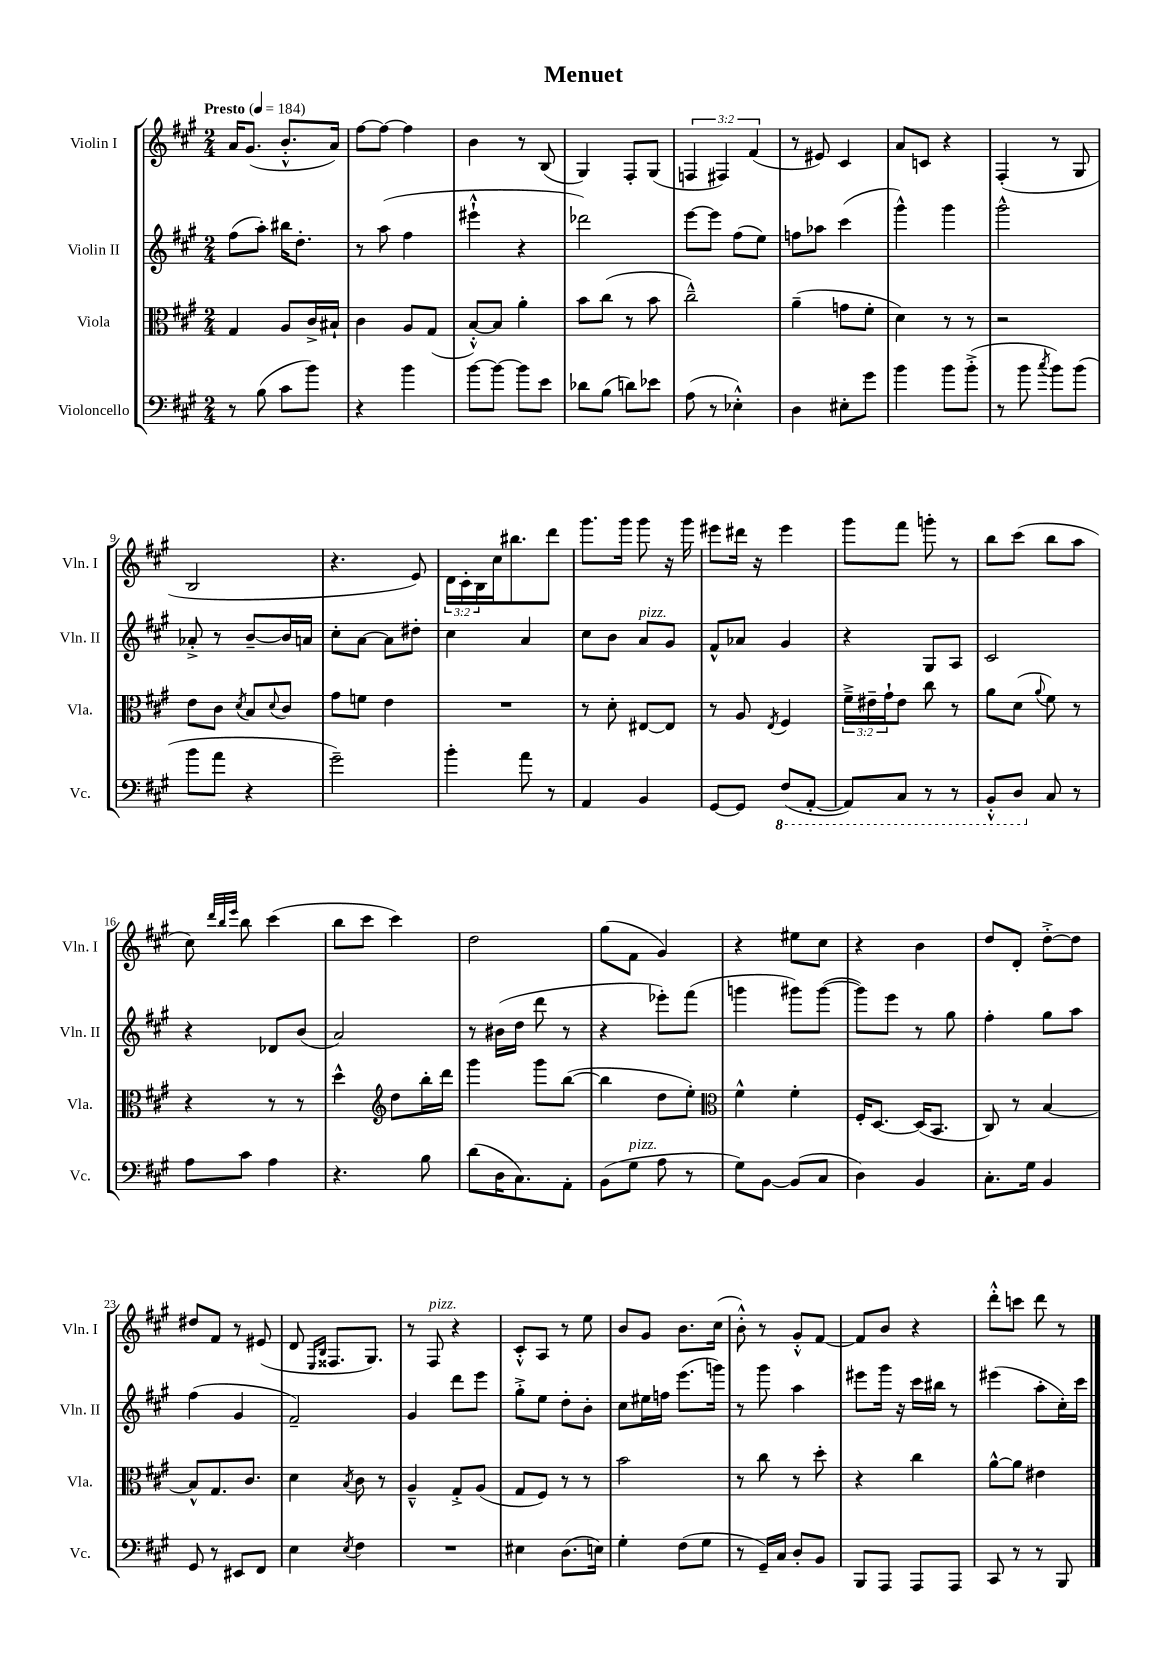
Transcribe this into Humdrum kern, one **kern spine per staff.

**kern	**kern	**kern	**kern
*part4	*part3	*part2	*part1
*staff4	*staff3	*staff2	*staff1
*I"Violoncello	*I"Viola	*I"Violin II	*I"Violin I
*I'Vc.	*I'Vla.	*I'Vln. II	*I'Vln. I
*clefF4	*clefC3	*clefG2	*clefG2
*k[f#c#g#]	*k[f#c#g#]	*k[f#c#g#]	*k[f#c#g#]
*M2/4	*M2/4	*M2/4	*M2/4
*MM184	*MM184	*MM184	*MM184
=1	=1	=1	=1
!	!	!	!LO:TX:a:B:t=Presto
8r	4G#/	(8ff#\L	16a/KL
.	.	.	(8.g#/J
(8B\	.	8aa'\J)	.
8c#\L	8A/L	16bb#X\KL	8.b'^^/L
.	.	8.dd'\J	.
8b\J)	16c#^/L	.	.
.	16B#X`/JJ	.	16a/Jk)
=2	=2	=2	=2
4r	4c#\	8r	[8ff#\L
.	.	(8aa\	8ff#\J_
4b\	8A/L	4ff#\	4ff#\]
.	(8G#/J	.	.
=3	=3	=3	=3
[8b\L	[8B'^^/L)	4eee#X`^^\	4b\
8b\J_	8B/J]	.	.
8b\L]	4a'\	4r	8r
8e\J	.	.	(8B/
=4	=4	=4	=4
8d-X\L	8b\L	2ddd-X\)	4G#/)
(8B\J	(8cc#\J	.	.
8dn\L)	8r	.	8F#'/L
8e-X\J	8b\	.	(8G#/J
=5	=5	=5	=5
(8A\	2cc#~^^\)	[8eee\L	6Fn/
8r	.	8eee\J]	.
.	.	.	6F#X/)
4E-X'^^\)	.	(8ff#\L	.
.	.	.	(6f#/
.	.	8ee\J)	.
=6	=6	=6	=6
4D\	(4a~\	8ffn\L	8r
.	.	8aa-X\J	8e#X/)
8E#X'\L	8gn\L	(4ccc#\	4c#/
8g#\J	8f#'\J	.	.
=7	=7	=7	=7
4b\	4d\)	4ggg#^^\)	8a/L
.	.	.	8cn/J
8b\L	8r	4ggg#\	4r
(8b'^\J	8r	.	.
=8	=8	=8	=8
8r	2r	2ggg#^^\	(4F#'/
8b\	.	.	.
8qcc#/	.	.	.
8b\L)	.	.	8r
(8b\J	.	.	8G#/
!!LO:LB:g=z
=9	=9	=9	=9
8b\L	8e\L	8a-X'^/	2B/
8a\J	8c#\J	8r	.
.	8qd/	.	.
4r	8B/L	[8b~/L	.
.	8qqd/	.	.
.	8c#/J	16b/L]	.
.	.	16an/JJ	.
=10	=10	=10	=10
2g#~\)	8g#\L	8cc#'\L	4.r
.	8fn\J	[8a\J	.
.	4e\	8a\L]	.
.	.	8dd#X'\J	8e/)
=11	=11	=11	=11
4b'\	2r	4cc#\	24d\LL
.	.	.	24c#'\
.	.	.	24B\
.	.	.	16cc#\J
.	.	.	8.bb#X\
8a\	.	4a/	.
8r	.	.	8ddd\J
=12	=12	=12	=12
4AA/	8r	8cc#\L	8.ggg#\L
.	8d'\	8b\J	.
.	.	.	16ggg#\Jk
!	!	!LO:TX:a:i:t=pizz.	!
4BB/	[8E#X/L	8a/L	8ggg#\
.	8E#/J]	8g#/J	16r
.	.	.	16ggg#\
=13	=13	=13	=13
[8GG#/L	8r	8f#^^/L	8eee#X\L
8GG#/J]	8A/	8a-X/J	16ddd#X\Jk
.	.	.	16r
.	8qE/	.	.
*8ba	*	*	*
(8FF#/L	4F#/	4g#/	4eee#\
[8AAA'/J	.	.	.
=14	=14	=14	=14
8AAA/L])	24f#~^\LL	4r	8ggg#\L
.	24e#X~\	.	.
.	24g#`\J	.	.
8CC#/J	8e#\J	.	8fff#\J
8r	8cc#\	8G#/L	8gggn'\
8r	8r	8A/J	8r
=15	=15	=15	=15
8BBB'^^/L	8a\L	2c#/	8bb\L
8DD/J	(8d\J	.	(8ccc#\J
.	8qqa/	.	.
*X8ba	*	*	*
8C#/	8f#\)	.	8bb\L
8r	8r	.	8aa\J
!!LO:LB:g=z
=16	=16	=16	=16
8A\L	4r	4r	8cc#\)
.	.	.	32qqddd/LLL
.	.	.	32qqbb/
.	.	.	32qqeee/JJJ
8c#\J	.	.	8bb\
4A\	8r	8d-X/L	(4ccc#\
.	8r	(8b/J	.
=17	=17	=17	=17
4.r	4dd^^\	2a/)	8bb\L
.	.	.	8ccc#\J
*	*clefG2	*	*
.	8dd\L	.	4ccc#\)
8B\	16bb'\L	.	.
.	16ddd\JJ	.	.
=18	=18	=18	=18
(8d\L	4ggg#\	8r	2dd\
16D\K	.	(16b#X\LL	.
8.C#\)	.	16dd\JJ	.
.	8ggg#\L	8ddd\	.
8AA'\J	([8bb\J	8r	.
=19	=19	=19	=19
(8BB\L	4bb\]	4r	(8gg#\L
!LO:TX:a:i:t=pizz.	!	!	!
8G#\J	.	.	8f#\J
8A\	8dd\L	8eee-X'\L)	4g#/)
8r	8ee'\J)	(8fff#\J	.
=20	=20	=20	=20
*	*clefC3	*	*
8G#\L)	4f#^^\	4gggn\	4r
[8BB\J	.	.	.
(8BB/L]	4f#'\	8ggg#X\L)	8ee#X\L
8C#/J	.	([8ggg#\J	8cc#\J
=21	=21	=21	=21
4D\)	16F#'/KL	8ggg#\L])	4r
.	[8.D/J	.	.
.	.	8eee\J	.
4BB/	(16D/KL]	8r	4b\
.	8.BB/J	.	.
.	.	8gg#\	.
=22	=22	=22	=22
8.C#'\L	8C#/)	4ff#'\	8dd/L
.	8r	.	8d'/J
16G#\Jk	.	.	.
4BB/	[4B/	8gg#\L	[8dd'^\L
.	.	8aa\J	8dd\J]
!!LO:LB:g=z
=23	=23	=23	=23
8GG#/	8B^^/L]	(4ff#\	8dd#X/L
8r	8.G#/	.	8f#/J
8EE#X/L	.	4g#/	8r
.	8.c#/J	.	.
8FF#/J	.	.	(8e#X/
=24	=24	=24	=24
4E\	4d\	2f#~/)	8d/
.	.	.	16qqE/LL
.	.	.	16qqB/JJ
.	.	.	8.F##X/L
8qE/	8qB/	.	.
4F#\	8c#\	.	.
.	.	.	8.G#/J)
.	8r	.	.
=25	=25	=25	=25
2r	4A~^^/	4g#/	8r
!	!	!	!LO:TX:a:i:t=pizz.
.	.	.	8F#/
.	8G#'^/L	8ddd\L	4r
.	(8A/J	8eee\J	.
=26	=26	=26	=26
4E#X\	8G#/L	8gg#'^\L	8c#'^^/L
.	8F#/J)	8ee\J	8A/J
(8.D\L	8r	8dd'\L	8r
.	8r	8b'\J	8ee\
16En\Jk)	.	.	.
=27	=27	=27	=27
4G#'\	2b\	8cc#\L	8b/L
.	.	16ee#X\L	8g#/J
.	.	16ffn\JJ	.
(8F#\L	.	(8.eee\L	8.b\L
8G#\J	.	.	.
.	.	16gggn\Jk)	(16cc#\Jk
=28	=28	=28	=28
8r	8r	8r	8b'^^\)
16GG#~/LL)	8cc#\	8ggg#\	8r
16C#/JJ	.	.	.
8D'/L	8r	4aa\	8g#'^^/L
8BB/J	8dd'\	.	[8f#/J
=29	=29	=29	=29
8BBB/L	4r	8eee#X\L	8f#/L]
8AAA/J	.	16ggg#\Jk	8b/J
.	.	16r	.
8AAA/L	4cc#\	16ccc#\LL	4r
.	.	16bb#X\JJ	.
8AAA/J	.	8r	.
=30	=30	=30	=30
8CC#/	[8a^^\L	(4eee#X\	8ddd'^^\L
8r	8a\J]	.	8cccn\J
8r	4e#X\	8aa'\L	8ddd\
8BBB/	.	16cc#'\L)	8r
.	.	16ccc#\JJ	.
==	==	==	==
*-	*-	*-	*-
